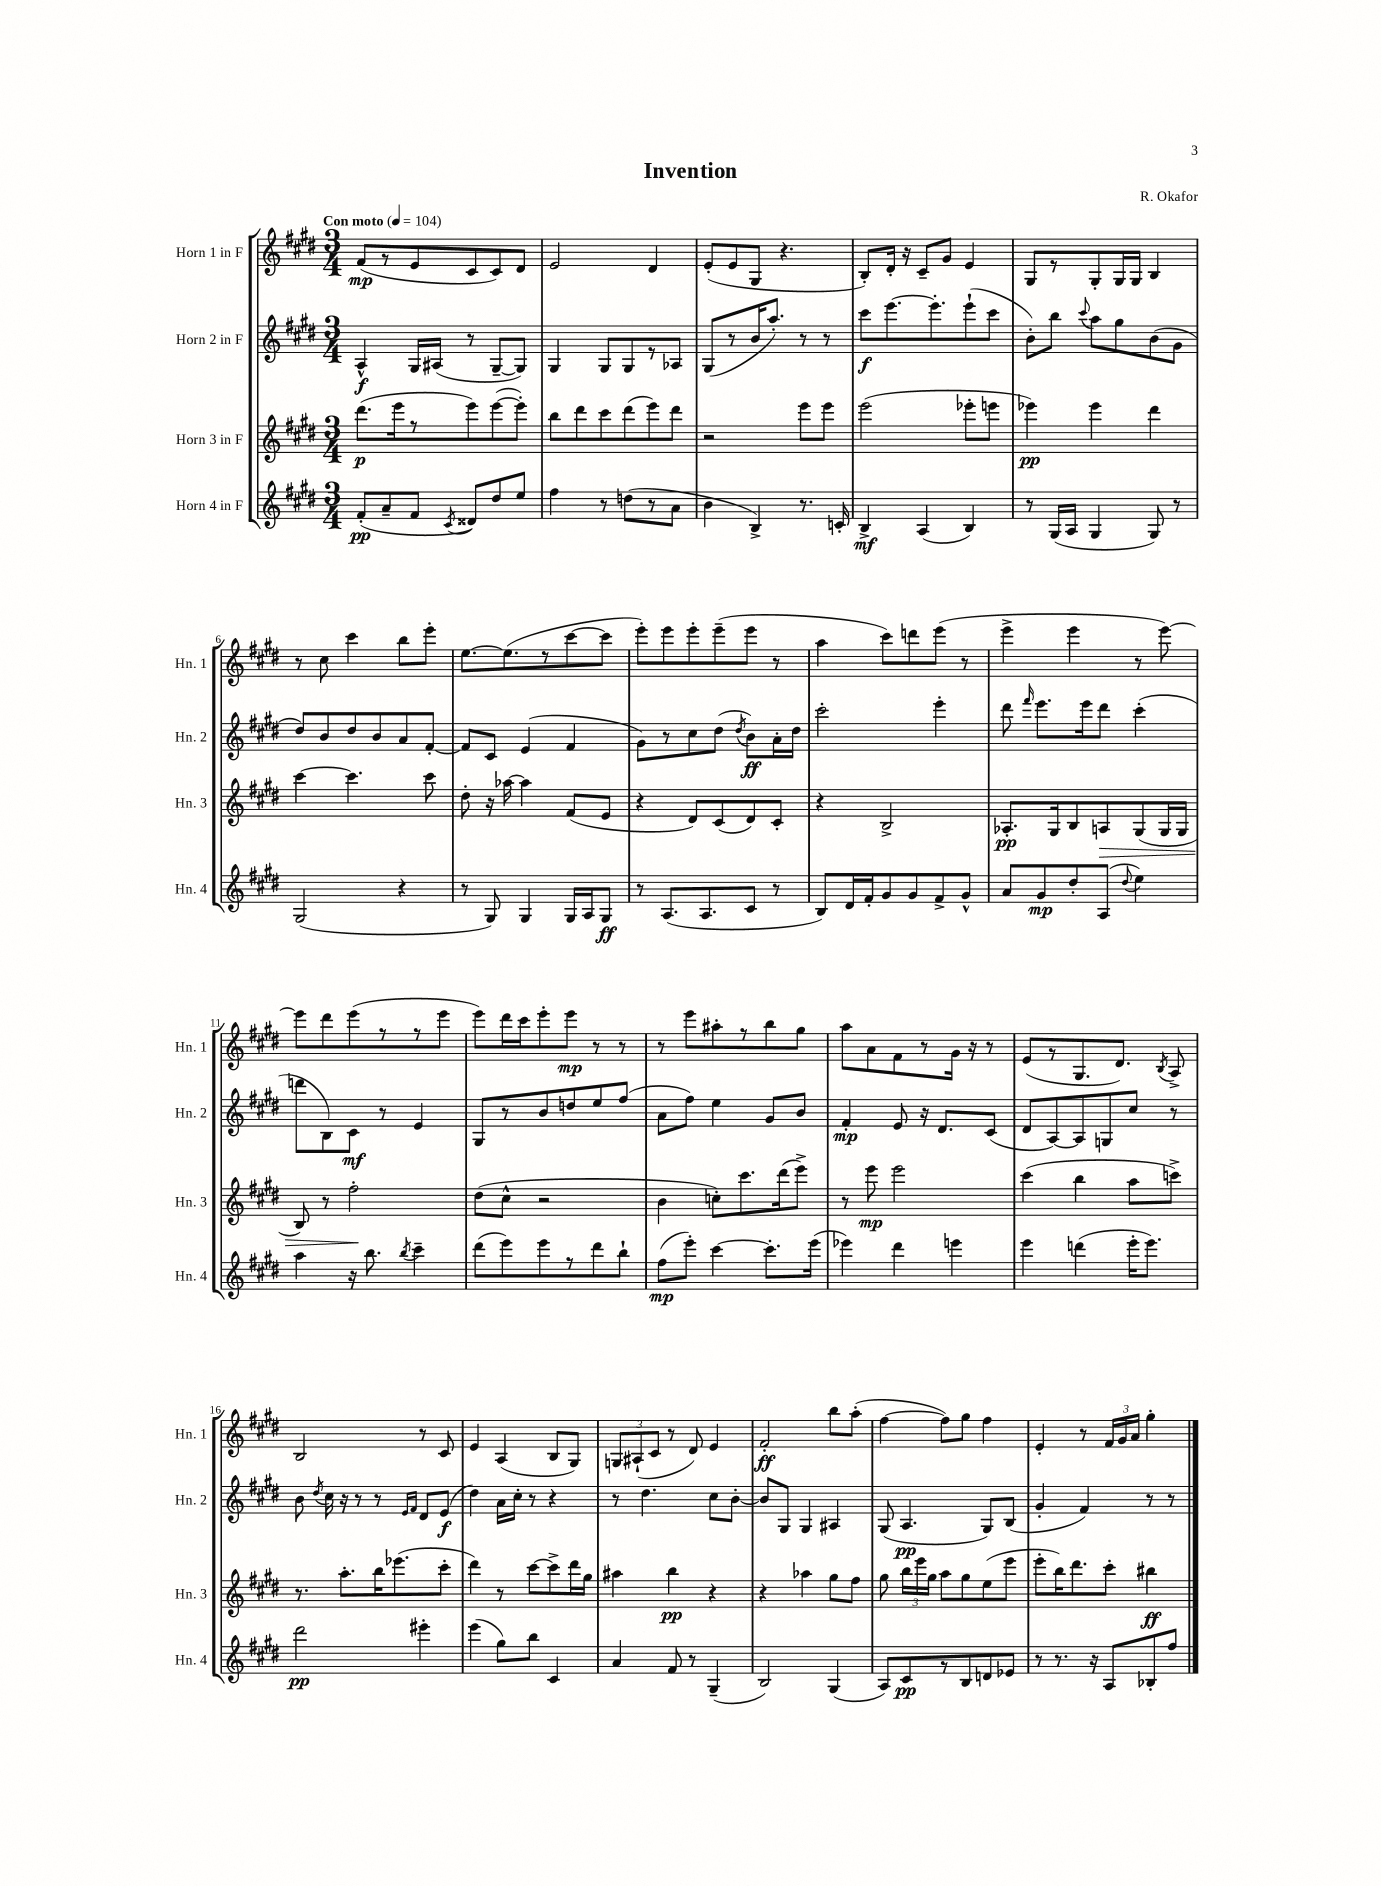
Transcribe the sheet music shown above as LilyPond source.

\header { title = "Invention" composer = "R. Okafor" }
<<
\new StaffGroup <<
\new Staff = "s0" \with { instrumentName = "Horn 1 in F" shortInstrumentName = "Hn. 1" } {
    \clef treble \key e \major \numericTimeSignature \time 3/4 \tempo "Con moto" 4 = 104
    \autoBeamOff fis'8[\mp( r8 e'8 cis'8 cis'8) dis'8] |
    e'2 dis'4 |
    e'8[-.( e'8 gis8] r4. |
    b8[-.) dis'16]-. r16 cis'8[-- gis'8] e'4 |
    gis8[ r8 gis8-. gis16 gis16] b4 |
    r8 cis''8 cis'''4 b''8[ e'''8]-. |
    e''8.[~ e''8.( r8 cis'''8~ cis'''8] |
    e'''8[-.) e'''8 e'''8-. e'''8--( e'''8] r8 |
    a''4 cis'''8[) d'''8 e'''8]( r8 |
    e'''4-> e'''4 r8 e'''8~) |
    e'''8[ dis'''8 e'''8( r8 r8 e'''8] |
    e'''8[) dis'''16 cis'''16 e'''8-. e'''8]\mp r8 r8 |
    r8 e'''8[ ais''8-. r8 b''8 gis''8] |
    a''8[ a'8 fis'8 r8 gis'16] r16 r8 |
    e'8[( r8 gis8. dis'8.]) \acciaccatura { b8 } a8-> |
    b2 r8 cis'8 |
    e'4 a4( b8[ gis8]) |
    \tuplet 3/2 { g8[ ais8-!( cis'8] } r8 dis'8) e'4 |
    fis'2-.\ff b''8[ a''8]-.( |
    fis''4~ fis''8[) gis''8] fis''4 |
    e'4-. r8 \tuplet 3/2 { fis'16[ gis'16 a'16] } gis''4-. \bar "|." |
}
\new Staff = "s1" \with { instrumentName = "Horn 2 in F" shortInstrumentName = "Hn. 2" } {
    \clef treble \key e \major \numericTimeSignature \time 3/4
    \autoBeamOff a4-^\f gis16[ ais16]( r8 gis8[~-- gis8]) |
    gis4 gis8[ gis8 r8 aes8] |
    gis8[( r8 b'16 a''8.]-.) r8 r8 |
    cis'''8[\f e'''8.~ e'''8.-. e'''8-!( cis'''8] |
    b'8[-.) b''8] \appoggiatura { cis'''8 } a''8[ gis''8 b'8( gis'8] |
    dis''8[) b'8 dis''8 b'8 a'8 fis'8]~-. |
    fis'8[ cis'8] e'4( fis'4 |
    gis'8[) r8 cis''8 dis''8]( \acciaccatura { dis''8 } b'8[\ff) a'16-. dis''16] |
    cis'''2-. e'''4-. |
    dis'''8 \grace { fis'''16 } e'''8.[ e'''16 dis'''8] cis'''4-.( |
    d'''8[ b8) cis'8]\mf r8 e'4 |
    gis8[ r8 b'8 d''8 e''8 fis''8]( |
    a'8[ fis''8]) e''4 gis'8[ b'8] |
    fis'4-.\mp e'8 r16 dis'8.[ cis'8]( |
    dis'8[ a8~) a8 g8 cis''8] r8 |
    b'8 \acciaccatura { dis''8 } cis''16 r16 r8 r8 \grace { e'16[ fis'16] } dis'8[ e'8]\f( |
    dis''4) a'16[ cis''16]-. r8 r4 |
    r8 dis''4. cis''8[ b'8]~-. |
    b'8[ gis8] gis4 ais4 |
    gis8( a4.\pp gis8[) b8]( |
    gis'4-. fis'4) r8 r8 \bar "|." |
}
\new Staff = "s2" \with { instrumentName = "Horn 3 in F" shortInstrumentName = "Hn. 3" } {
    \clef treble \key e \major \numericTimeSignature \time 3/4
    \autoBeamOff dis'''8.[\p( e'''16 r8 e'''8) e'''8~( e'''8]-.) |
    b''8[ dis'''8 cis'''8 dis'''8( e'''8) dis'''8] |
    r2 e'''8[ e'''8] |
    e'''2( ees'''8[-. e'''8] |
    ees'''4\pp) ees'''4 dis'''4 |
    cis'''4~ cis'''4. cis'''8 |
    dis''8-. r16 aes''16~ aes''4 fis'8[( e'8] |
    r4 dis'8[) cis'8( dis'8) cis'8]-. |
    r4 b2-> |
    aes8.[-.\pp gis16 b8 a8\> gis8( gis16 gis16] |
    b8) r8 fis''2-.\! |
    dis''8[( cis''8]-^ r2 |
    b'4 c''8[-.) cis'''8. dis'''16( e'''8]->) |
    r8 e'''8\mp e'''2 |
    cis'''4( b''4 a''8[ c'''8]->) |
    r8. a''8.[-. b''16 ees'''8.( cis'''8]-. |
    dis'''4) r8 cis'''8[~ cis'''8-> dis'''16 gis''16] |
    ais''4 b''4\pp r4 |
    r4 aes''4 gis''8[ fis''8] |
    gis''8 \tuplet 3/2 { b''16[ e'''16 gis''16] } a''8[ gis''8 e''8( e'''8] |
    e'''8[-. b''16) dis'''8. cis'''8]-. bis''4\ff \bar "|." |
}
\new Staff = "s3" \with { instrumentName = "Horn 4 in F" shortInstrumentName = "Hn. 4" } {
    \clef treble \key e \major \numericTimeSignature \time 3/4
    \autoBeamOff fis'8[-.\pp( a'8-- fis'8] \acciaccatura { cis'8 } disis'8[) dis''8 e''8] |
    fis''4 r8 d''8[( r8 a'8] |
    b'4 b4->) r8. c'16-. |
    b4->\mf a4( b4) |
    r8 gis16[( a16] gis4 gis8) r8 |
    gis2( r4 |
    r8 gis8) gis4 gis16[ a16 gis8]\ff |
    r8 a8.[( a8. cis'8] r8 |
    b8[) dis'16 fis'16-. gis'8 gis'8 fis'8-> gis'8]-^ |
    a'8[ gis'8\mp dis''8-. a8]( \appoggiatura { dis''8 } e''4) |
    a''4 r16 b''8. \acciaccatura { b''8 } cis'''4-- |
    dis'''8[( e'''8) e'''8 r8 dis'''8 b''8]-! |
    fis''8[\mp( e'''8]-.) cis'''4~ cis'''8.[-. e'''16]( |
    ees'''4) dis'''4 e'''4 |
    e'''4 d'''4( e'''16[-. e'''8.]) |
    dis'''2\pp eis'''4-. |
    e'''4( gis''8[) b''8] cis'4 |
    a'4 fis'8 r8 gis4--( |
    b2) gis4( |
    a8[) cis'8\pp r8 b8 d'8 ees'8] |
    r8 r8. r16 a8[ bes8-. fis''8] \bar "|." |
}
>>
>>
